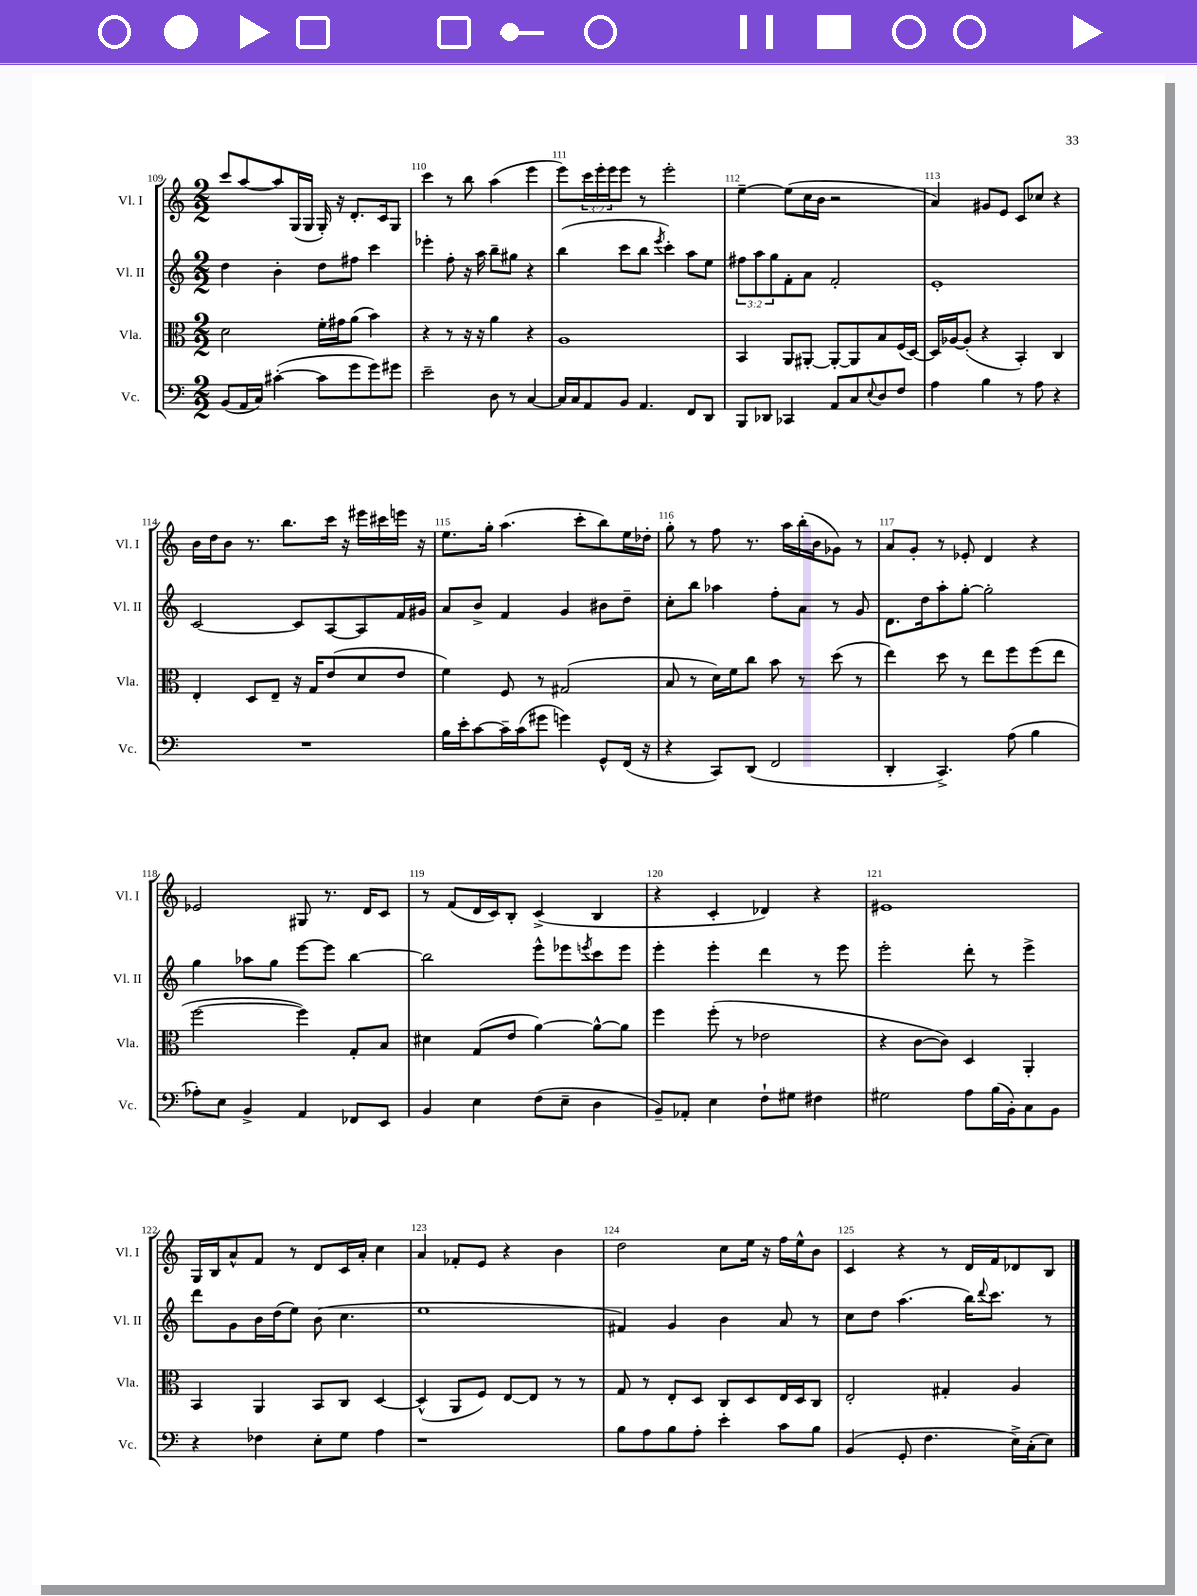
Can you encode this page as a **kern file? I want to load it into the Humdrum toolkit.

**kern	**kern	**kern	**kern
*part4	*part3	*part2	*part1
*staff4	*staff3	*staff2	*staff1
*I"Vc.	*I"Vla.	*I"Vl. II	*I"Vl. I
*I'Vc.	*I'Vla.	*I'Vl. II	*I'Vl. I
*clefF4	*clefC3	*clefG2	*clefG2
*k[]	*k[]	*k[]	*k[]
*M2/2	*M2/2	*M2/2	*M2/2
=109	=109	=109	=109
(8BB/L	2d\	4dd\	8ccc/L
16AA/L	.	.	[8aa/
16C/JJ)	.	.	.
([4c#X'\	.	4b'\	8aa/]
.	.	.	(16G/L
.	.	.	16G/JJ
8c#\L]	16f'\LL	8dd\L	16G'/)
.	16g#X\J	.	16r
8g\	(8a\J	8ff#X\J	8.d'/L
8g\)	4b\)	4ccc\	.
.	.	.	16c/k
8g#X\J	.	.	8G/J
=110	=110	=110	=110
2e~\	4r	4eee-X'\	4ccc\
.	8r	8ff'\	8r
.	16r	16r	8bb\
.	16r	16aa\	.
8D\	4a\	8bb~\L	(4aa\
8r	.	8gg#X\J	.
[4C/	4r	4r	4eee\
=111	=111	=111	=111
16C/LL]	1A	(4bb\	8eee\L)
16C/J	.	.	.
8AA/	.	.	24ccc\L
.	.	.	24eee'\
.	.	.	24eee\J
8BB/J	.	8ccc\L	8eee\J
4.AA/	.	8bb\J	8r
.	.	8qeee/	.
.	.	4ccc'\)	2eee'\
8FF/L	.	8aa\L	.
8DD/J	.	8ee\J	.
=112	=112	=112	=112
8BBB/L	4BB/	12ff#X\L	[4ee~\
.	.	12aa\	.
8DD-X/J	.	.	.
.	.	12gg\	.
4CC-X/	8AA/L	8f'\	(8ee\L]
.	[8AA#X'/J	8a\J	16cc\L
.	.	.	16b\JJ
8AA/L	8AA#'/L_	2f'/	2r
8C/	8AA#/]	.	.
8qqE/	.	.	.
8D/	8B/	.	.
8F/J	(16F/L	.	.
.	[16D/JJ)	.	.
=113	=113	=113	=113
4A\	16D/LL]	1e'	4a/)
.	[16A-X/J	.	.
.	(8A-'/J]	.	.
4B\	4r	.	8g#X/L
.	.	.	8e/J
8r	4BB'/)	.	8c/L
8A\	.	.	8cc-X/J
4r	4C/	.	4r
!!LO:LB:g=z
=114	=114	=114	=114
1r	4E'/	[2c/	16b\LL
.	.	.	16dd\J
.	.	.	8b\J
.	8D/L	.	8.r
.	8E~/J	.	.
.	.	.	8.bb\L
.	16r	8c/L]	.
.	16G/KL	.	.
.	(8e/	[8A/	16ccc\Jk
.	.	.	16r
.	8d/	8A/]	16eee#X\LL
.	.	.	16ccc#X\
.	8e/J	16f/L	16eeen\JJ
.	.	16g#X/JJ	16r
=115	=115	=115	=115
16B\LL	4f\)	8a/L	8.ee\L
16e'\J	.	.	.
[8c\	.	8b^/J	.
.	.	.	16gg'\Jk
16c~\L]	8F/	4f/	(4.aa\
(16c\J	.	.	.
8g#X\J	8r	.	.
4gn\)	(2G#X/	4g/	.
.	.	.	8ccc'\L
8GG^^/L	.	8b#X\L	8bb\)
(16FF/Jk	.	8dd~\J	16ee\L
16r	.	.	16dd-X'\JJ
=116	=116	=116	=116
4r	8B/	8cc'\L	8gg'\
.	8r	8bb\J	8r
8CC/L)	16d\LL)	4aa-X\	8ff\
.	16f\J	.	.
(8DD/J	8cc\J	.	8.r
2FF/	8b\	8ff'\L	.
.	.	.	16aa\LL
.	8r	8a\J	(16bb'\
.	.	.	16b\J
.	(8dd\	8r	8g-X\J)
.	8r	8g/	8r
=117	=117	=117	=117
4DD'/	4ee\)	8.d\L	8a/L
.	.	.	8g'/J
.	.	16dd\k	.
4.CC^/)	8dd\	8aa'\	8r
.	8r	[8gg'\J	8e-X'/
.	8ee\L	2gg'\]	4d/
(8A\	8ff\	.	.
4B\	(8ff\	.	4r
.	8ee\J	.	.
!!LO:LB:g=z
=118	=118	=118	=118
8A-X'\L)	[2ff\	4gg\	2e-X/
8E\J	.	.	.
4BB^/	.	8aa-X\L	.
.	.	8gg\J	.
4AA/	4ff\])	[8eee\L	8G#X/
.	.	8eee\J]	8.r
8FF-X/L	8G'/L	[4bb\	.
.	.	.	16d/KL
8EE/J	8B/J	.	8c/J
=119	=119	=119	=119
4BB/	4d#X\	2bb\]	8r
.	.	.	(8f/L
4E\	(8G/L	.	16d/L
.	.	.	16c/J)
.	8e/J	.	8B'/J
(8F\L	[4a\)	8eee^^\L	(4c^/
8E~\J	.	8eee-X\	.
.	.	8qeeen/	.
4D\	8a^^\L_	8ccc\	4B/
.	8a\J]	8eee\J	.
=120	=120	=120	=120
8BB~/L)	4ff\	4eee'\	4r
8AA-X'/J	.	.	.
4E\	(8ff'\	4eee'\	4c'/
.	8r	.	.
8F`\L	2e-X\	4ddd\	4d-X/)
8G#X\J	.	.	.
4F#X\	.	8r	4r
.	.	8eee\	.
=121	=121	=121	=121
2G#X\	4r	2eee'\	1e#X
.	[8c\L	.	.
.	8c\J])	.	.
8A\L	4D/	8ddd'\	.
(16B\L	.	8r	.
16BB'\J)	.	.	.
8C\	4AA'/	4eee^\	.
8BB\J	.	.	.
!!LO:LB:g=z
=122	=122	=122	=122
4r	4BB/	8ddd\L	16G/LL
.	.	.	16B/J
.	.	8g\	8a^^/
4F-X\	4AA/	16b\L	8f/J
.	.	(16dd\J	.
.	.	8ee\J)	8r
8E'\L	8BB/L	(8b\	8d/L
8G\J	8C/J	4.cc\	16c/L
.	.	.	16a'/JJ
4A\	[4D/	.	4cc\
=123	=123	=123	=123
1r	(4D^^/]	1ee	4a/
.	8AA/L	.	8f-X'/L
.	8F/J)	.	8e/J
.	[8E/L	.	4r
.	8E/J]	.	.
.	8r	.	4b\
.	8r	.	.
=124	=124	=124	=124
8B\L	8G/	4f#X/)	2dd\
8A\	8r	.	.
8B\	8E'/L	4g/	.
8A'\J	8D/J	.	.
4e'\	8C/L	4b\	8cc\L
.	8D/	.	16ee\Jk
.	.	.	16r
8c\L	16E/L	8a/	16ff\LL
.	16D/J	.	16ee^^\J
8B\J	8C/J	8r	8b\J
=125	=125	=125	=125
(4BB/	2E'/	8cc\L	4c/
.	.	8dd\J	.
8GG'/	.	(4.aa\	4r
4.F\	.	.	.
.	4G#X'/	.	8r
.	.	16bb\KL)	16d/LL
.	.	8qqddd/	.
.	.	8.ccc\J	16f/J
16E^\LL)	4A/	.	8d-X/
(16C'\J	.	.	.
8E\J)	.	8r	8B/J
==	==	==	==
*-	*-	*-	*-
